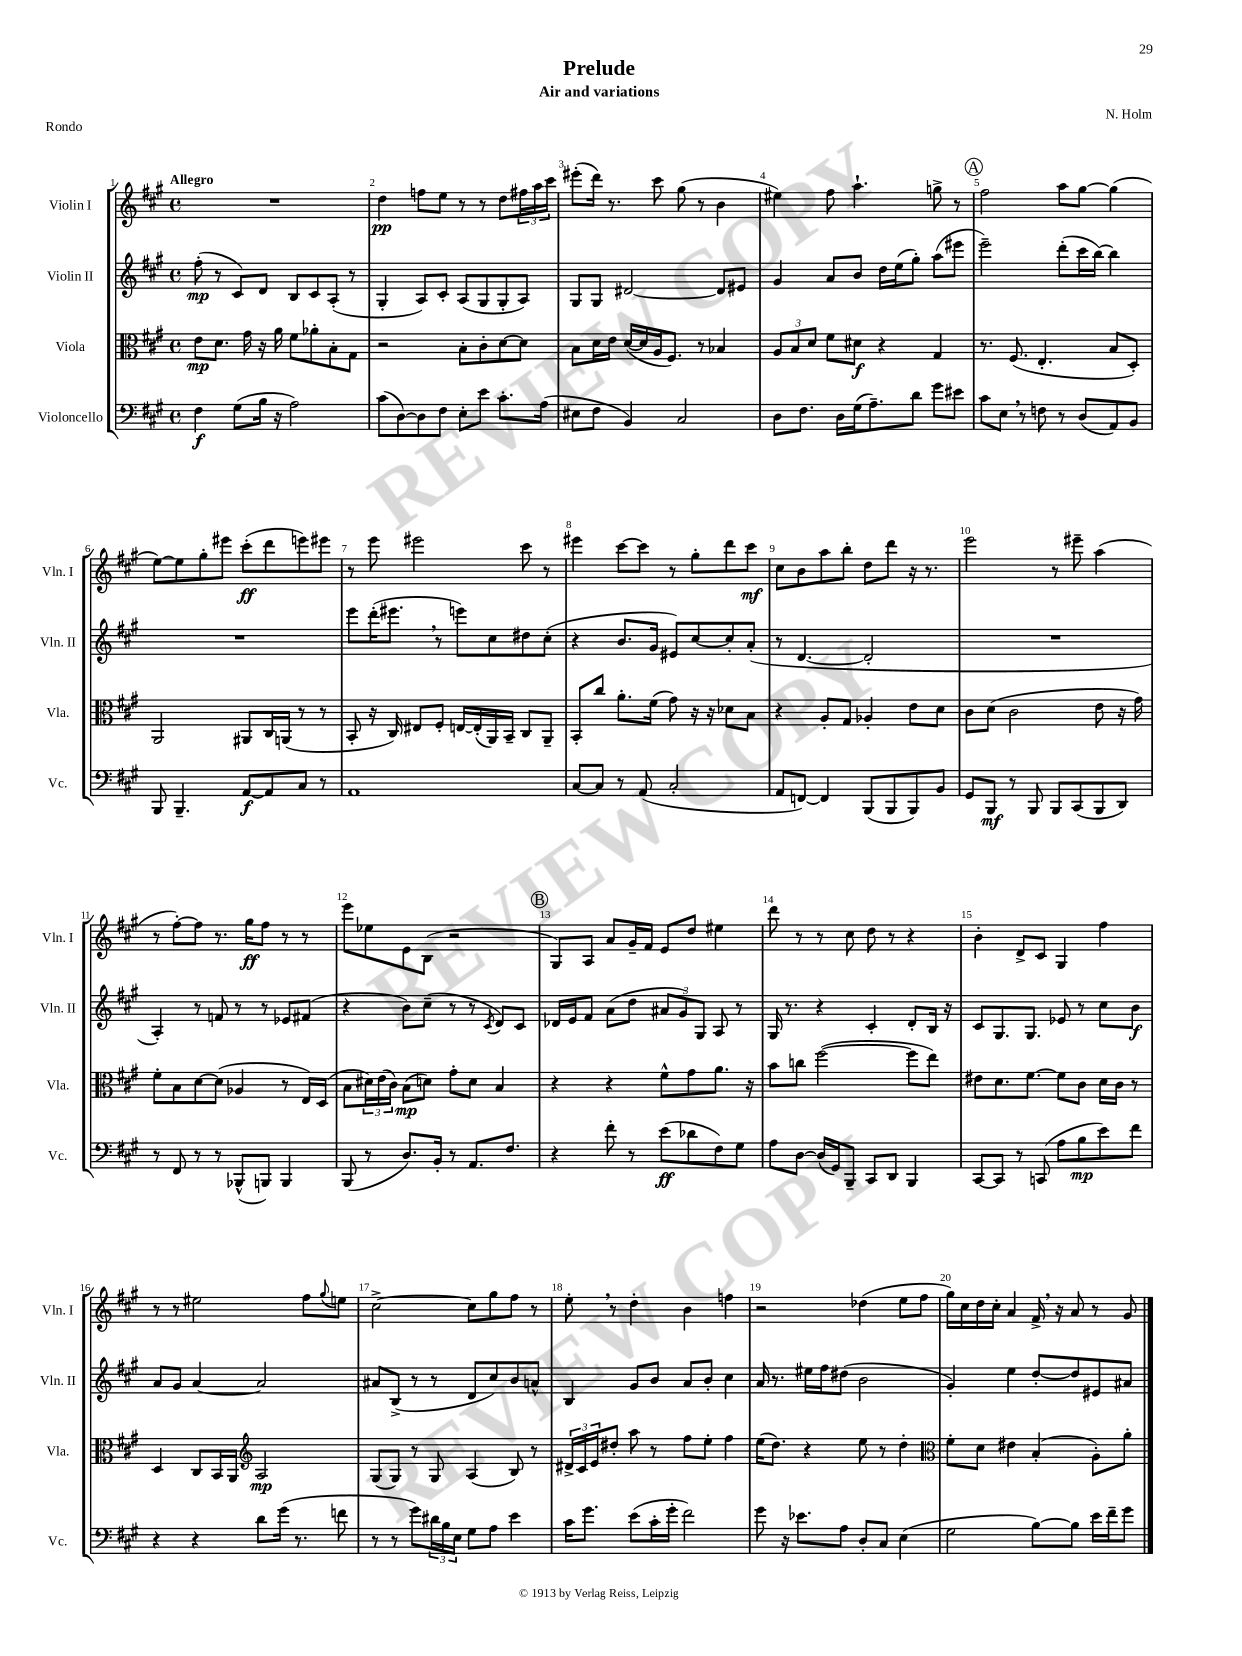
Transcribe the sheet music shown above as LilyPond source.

\header { title = "Prelude" composer = "N. Holm" subtitle = "Air and variations" piece = "Rondo" }
<<
\new StaffGroup <<
\new Staff = "s0" \with { instrumentName = "Violin I" shortInstrumentName = "Vln. I" } {
    \clef treble \key a \major \defaultTimeSignature \time 4/4 \tempo "Allegro"
    R1 |
    d''4\pp f''8 e''8 r8 r8 d''8 \tuplet 3/2 { fis''16 a''16 cis'''16 } |
    eis'''8-.( d'''16) r8. cis'''8 gis''8( r8 b'4 |
    eis''4) fis''8 a''4.-! g''8-> r8 |
    \mark \markup { \circle "A" } fis''2 a''8 gis''8~ gis''4( |
    e''8~) e''8 gis''8-. eis'''8 cis'''8-.\ff( d'''8 e'''8) eis'''8 |
    r8 e'''8 eis'''2 cis'''8 r8 |
    eis'''4 cis'''8~ cis'''8 r8 gis''8-. d'''8 cis'''8\mf |
    cis''8 b'8 a''8 b''8-. d''8 d'''8 r16 r8. |
    e'''2 r8 eis'''8-- a''4( |
    r8 fis''8~-.) fis''8 r8. gis''16\ff fis''8 r8 r8 |
    e'''8 ees''8 e'8 b8( r2 |
    \mark \markup { \circle "B" } gis8) a8 a'8 gis'16-- fis'16 e'8 d''8 eis''4 |
    d'''8 r8 r8 cis''8 d''8 r8 r4 |
    b'4-. d'8-> cis'8 gis4 fis''4 |
    r8 r8 eis''2 fis''8 \appoggiatura { gis''8 } e''8 |
    cis''2~-> cis''8 gis''8 fis''8 r8 |
    e''8-. \breathe r8 d''4-. b'4 f''4 |
    r2 des''4( e''8 fis''8 |
    gis''16) cis''16 d''16 cis''16-. a'4 fis'16-> \breathe r16 a'8 r8 gis'8 \bar "|." |
}
\new Staff = "s1" \with { instrumentName = "Violin II" shortInstrumentName = "Vln. II" } {
    \clef treble \key a \major \defaultTimeSignature \time 4/4
    fis''8-.\mp( r8 cis'8) d'8 b8 cis'8 a8-.( r8 |
    gis4-. a8) cis'8-. a8( gis8 gis8-. a8) |
    gis8 gis8 dis'2~ dis'8 eis'8 |
    gis'4 a'8 b'8 d''16 e''16( gis''8-.) a''8( eis'''8 |
    \mark \markup { \circle "A" } e'''2--) d'''8-.( cis'''16 b''16~) b''4 |
    R1 |
    e'''8 d'''16-.( eis'''8. \breathe r8 e'''8) cis''8 dis''8 cis''8-.( |
    r4 b'8. gis'16 eis'8) cis''8~ cis''8-. a'8-.( |
    r8 d'4.~ d'2-. |
    R1 |
    a4-.) r8 f'8 r8 r8 ees'8 fis'8( |
    r4 b'8) cis''8--( r8 r8 \acciaccatura { cis'8 } d'8) cis'8 |
    \mark \markup { \circle "B" } des'16 e'16 fis'8 a'8( d''8 \tuplet 3/2 { ais'8 gis'8) gis8 } a8 r8 |
    gis16 r8. r4 cis'4-. d'8-. b16 r16 |
    cis'8 gis8. gis8. ees'8 r8 cis''8 b'8\f |
    a'8 gis'8 a'4~ a'2 |
    ais'8 b8->( r8 r8 d'8 cis''8) b'8 a'8-^ |
    b4 gis'8 b'8 a'8 b'8-. cis''4 |
    a'16 r8. eis''16 fis''16 dis''8( b'2 |
    gis'4-.) e''4 d''8~-. d''8 eis'8 ais'8 \bar "|." |
}
\new Staff = "s2" \with { instrumentName = "Viola" shortInstrumentName = "Vla." } {
    \clef alto \key a \major \defaultTimeSignature \time 4/4
    e'8\mp d'8. gis'16 r16 a'16 fis'8 aes'8-. b8-. gis8 |
    r2 b8-. cis'8-. d'8~ d'8 |
    b8 d'16 e'16 d'16~( d'16 a16 fis8.) r8 bes4 |
    \tuplet 3/2 { a8 b8 d'8 } fis'8 dis'8\f r4 gis4 |
    \mark \markup { \circle "A" } r8. fis8.( e4.-. b8 d8-.) |
    a,2 ais,8 cis16 a,16( r8 r8 |
    b,8-. r16 cis16) eis8 fis8-. e16~ e16-.( a,16) b,16-- cis8 a,8-- |
    b,8-. cis''8 a'8.-. fis'16( gis'8) r16 r16 des'8 b8 |
    r4 a8-. gis8 aes4-. e'8 d'8 |
    cis'8 d'8( cis'2 e'8 r16 gis'16) |
    fis'8-. b8 d'8~ d'8( aes4 r8 e16) d16( |
    b8 \tuplet 3/2 { dis'16) e'16( cis'16) } b8\mp( d'8) gis'8-. d'8 b4 |
    \mark \markup { \circle "B" } r4 r4 fis'8-^ gis'8 a'8. r16 |
    b'8 c''8 fis''2~( fis''8 e''8) |
    eis'8 d'8. fis'8.~ fis'8 cis'8 d'16 cis'16 r8 |
    d4 cis8 b,16 a,16 \clef treble a2\mp |
    gis8( gis8) r8 gis8 a4( b8) r8 |
    \tuplet 3/2 { dis'16-> cis'16 e'16 } dis''8-. a''8 r8 fis''8 e''8-. fis''4 |
    e''16( d''8.) r4 e''8 r8 d''4-. |
    \clef alto fis'8-. d'8 eis'4 b4-.( a8-.) a'8-. \bar "|." |
}
\new Staff = "s3" \with { instrumentName = "Violoncello" shortInstrumentName = "Vc." } {
    \clef bass \key a \major \defaultTimeSignature \time 4/4
    fis4\f gis8( b16 r16 a2) |
    cis'8( d8~) d8 fis8 e8-. e'8 cis'8.-. a16( |
    eis8 fis8 b,4) cis2 |
    d8 fis8. d16 gis16( a8.--) d'8 gis'8 eis'8 |
    \mark \markup { \circle "A" } cis'8 e8 \breathe r8 f8 r8 d8( a,8) b,8 |
    b,,8 b,,4.-- a,8~\f a,8 cis8 r8 |
    a,1 |
    cis8~ cis8 r8 a,8( cis2-. |
    a,8 f,8~) f,4 b,,8( b,,8 b,,8) b,8 |
    gis,8 b,,8\mf r8 b,,8 b,,8 cis,8( b,,8 d,8) |
    r8 fis,8 r8 r8 bes,,8-^( b,,8) b,,4 |
    b,,8( r8 d8.) b,16-. r8 a,8. fis8. |
    \mark \markup { \circle "B" } r4 fis'8-. r8 e'8\ff( des'8 fis8) gis8 |
    a8 d8~ d16( gis,16) b,,8-- cis,8 d,8 b,,4 |
    cis,8~ cis,8 r8 c,8( a8 b8\mp e'8) fis'8 |
    r4 r4 d'8 gis'16( r8. f'8 |
    r8 r8 gis'8) \tuplet 3/2 { dis'16 b16 e16 } gis8 a8 e'4 |
    cis'16 gis'8. e'8( cis'16-. gis'16-. fis'2) |
    gis'8 r16 ees'8. a8 d8-. cis8 e4( |
    gis2 b8~) b8 e'16 fis'16-- gis'8 \bar "|." |
}
>>
>>
\layout { \context { \Score \override BarNumber.break-visibility = ##(#f #t #t) barNumberVisibility = #all-bar-numbers-visible } }
